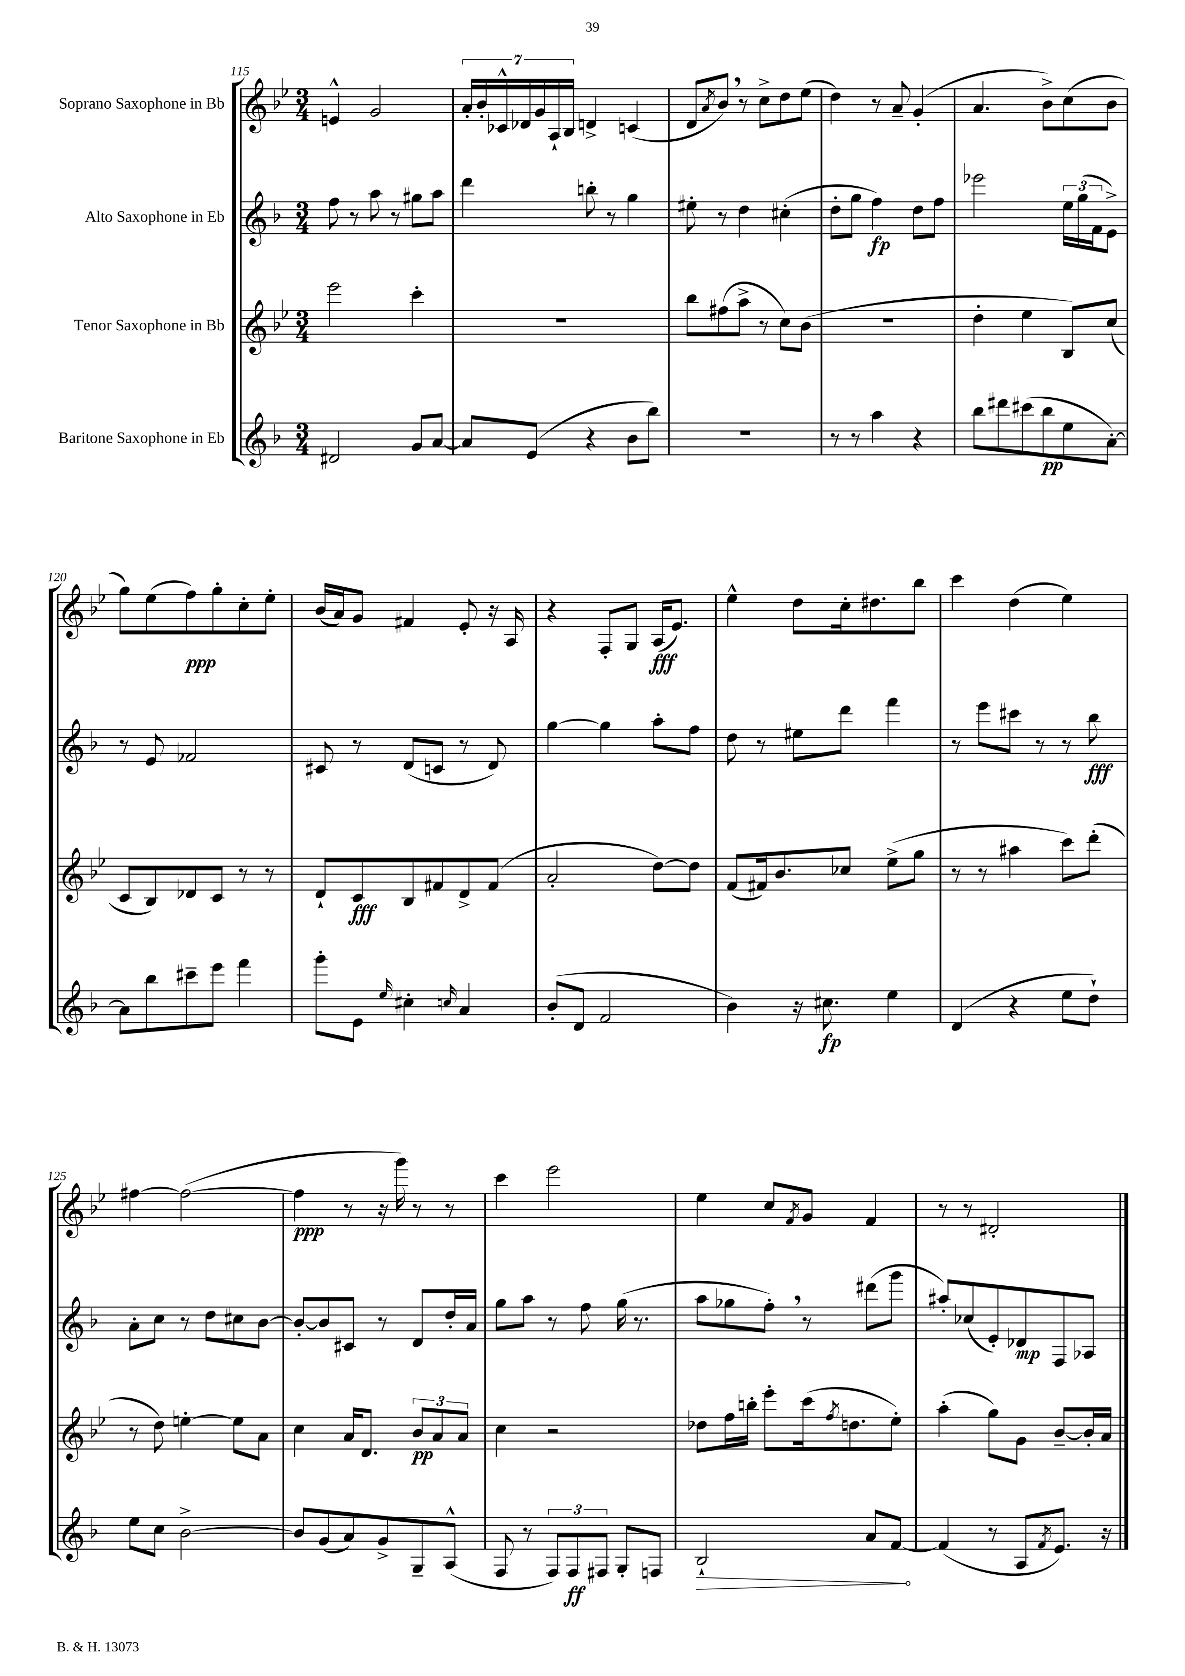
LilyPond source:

<<
\new StaffGroup <<
\new Staff = "s0" \with { instrumentName = "Soprano Saxophone in Bb" } {
    \clef treble \key bes \major \numericTimeSignature \time 3/4
    e'4-^ g'2 |
    \tuplet 7/4 { a'16-. bes'16-. ces'16-^ des'16 g'16 a16-! bes16 } d'4-> c'4( |
    d'8 \acciaccatura { a'8 } bes'8) \breathe r8 c''8-> d''8 ees''8( |
    d''4) r8 a'8-- g'4-.( |
    a'4. bes'8->) c''8( bes'8 |
    g''8) ees''8( f''8\ppp) g''8-. c''8-. ees''8-. |
    bes'16( a'16) g'8 fis'4 ees'8-. r16 a16 |
    r4 f8-. g8 a16\fff( ees'8.) |
    ees''4-^ d''8 c''16-. dis''8. bes''8 |
    c'''4 d''4( ees''4) |
    fis''4~ fis''2~( |
    fis''4\ppp r8 r16 g'''16) r8 r8 |
    c'''4 ees'''2 |
    ees''4 c''8 \acciaccatura { f'8 } g'8 f'4 |
    r8 r8 dis'2-. \bar "|." |
}
\new Staff = "s1" \with { instrumentName = "Alto Saxophone in Eb" } {
    \clef treble \key f \major \numericTimeSignature \time 3/4
    f''8 r8 a''8 r8 gis''8 a''8 |
    d'''4 b''8-. r8 g''4 |
    eis''8-. r8 d''4 cis''4-.( |
    d''8-. g''8 f''4\fp) d''8 f''8 |
    ees'''2 \tuplet 3/2 { e''16 g''16( f'16 } e'8->) |
    r8 e'8 fes'2 |
    cis'8 r8 d'8( c'8 r8 d'8) |
    g''4~ g''4 a''8-. f''8 |
    d''8 r8 eis''8 d'''8 f'''4 |
    r8 e'''8 cis'''8 r8 r8 bes''8\fff |
    a'8-. c''8 r8 d''8 cis''8 bes'8~ |
    bes'8~-. bes'8 cis'8 r8 d'8 d''16-. a'16 |
    g''8 a''8 r8 f''8 g''16( r8. |
    a''8 ges''8 f''8-.) \breathe r8 dis'''8( g'''8 |
    ais''8-.) ces''8( e'8-.) des'8\mp f8 aes8 \bar "|." |
}
\new Staff = "s2" \with { instrumentName = "Tenor Saxophone in Bb" } {
    \clef treble \key bes \major \numericTimeSignature \time 3/4
    ees'''2 c'''4-. |
    R2. |
    bes''8 fis''8( a''8-> r8 c''8) bes'8( |
    R2. |
    d''4-. ees''4 bes8) c''8( |
    c'8 bes8) des'8 c'8 r8 r8 |
    d'8-! c'8\fff bes8 fis'8 d'8-> fis'8( |
    a'2-. d''8~) d''8 |
    f'8( fis'16) bes'8. ces''8 ees''8->( g''8 |
    r8 r8 ais''4 c'''8) d'''8-.( |
    r8 d''8) e''4~-. e''8 a'8 |
    c''4 a'16 d'8. \tuplet 3/2 { bes'8\pp a'8 a'8 } |
    c''4 r2 |
    des''8 f''16 b''16-. ees'''8-. c'''16( \acciaccatura { f''8 } d''8. ees''8-.) |
    a''4-.( g''8) g'8 bes'8~-- bes'16-. a'16 \bar "|." |
}
\new Staff = "s3" \with { instrumentName = "Baritone Saxophone in Eb" } {
    \clef treble \key f \major \numericTimeSignature \time 3/4
    dis'2 g'8 a'8~ |
    a'8 e'8( r4 bes'8 bes''8) |
    R2. |
    r8 r8 a''4 r4 |
    bes''8 dis'''8 cis'''8( bes''8\pp e''8 a'8~-.) |
    a'8 bes''8 cis'''8-- e'''8 f'''4 |
    g'''8-. e'8 \grace { e''16 } cis''4-. \grace { c''16 } a'4 |
    bes'8-.( d'8 f'2 |
    bes'4) r16 cis''8.\fp e''4 |
    d'4( r4 e''8 d''8-!) |
    e''8 c''8 bes'2~-> |
    bes'8 g'8( a'8) g'8-> g8-- a8-^( |
    f8 r8 \tuplet 3/2 { f8) f8\ff fis8 } g8-. f8 |
    \once \override Hairpin.circled-tip = ##t bes2-!\> a'8 f'8~\! |
    f'4( r8 a8 \acciaccatura { f'8 } e'8.) r16 \bar "|." |
}
>>
>>
\layout { \context { \Score currentBarNumber = #115 } }
